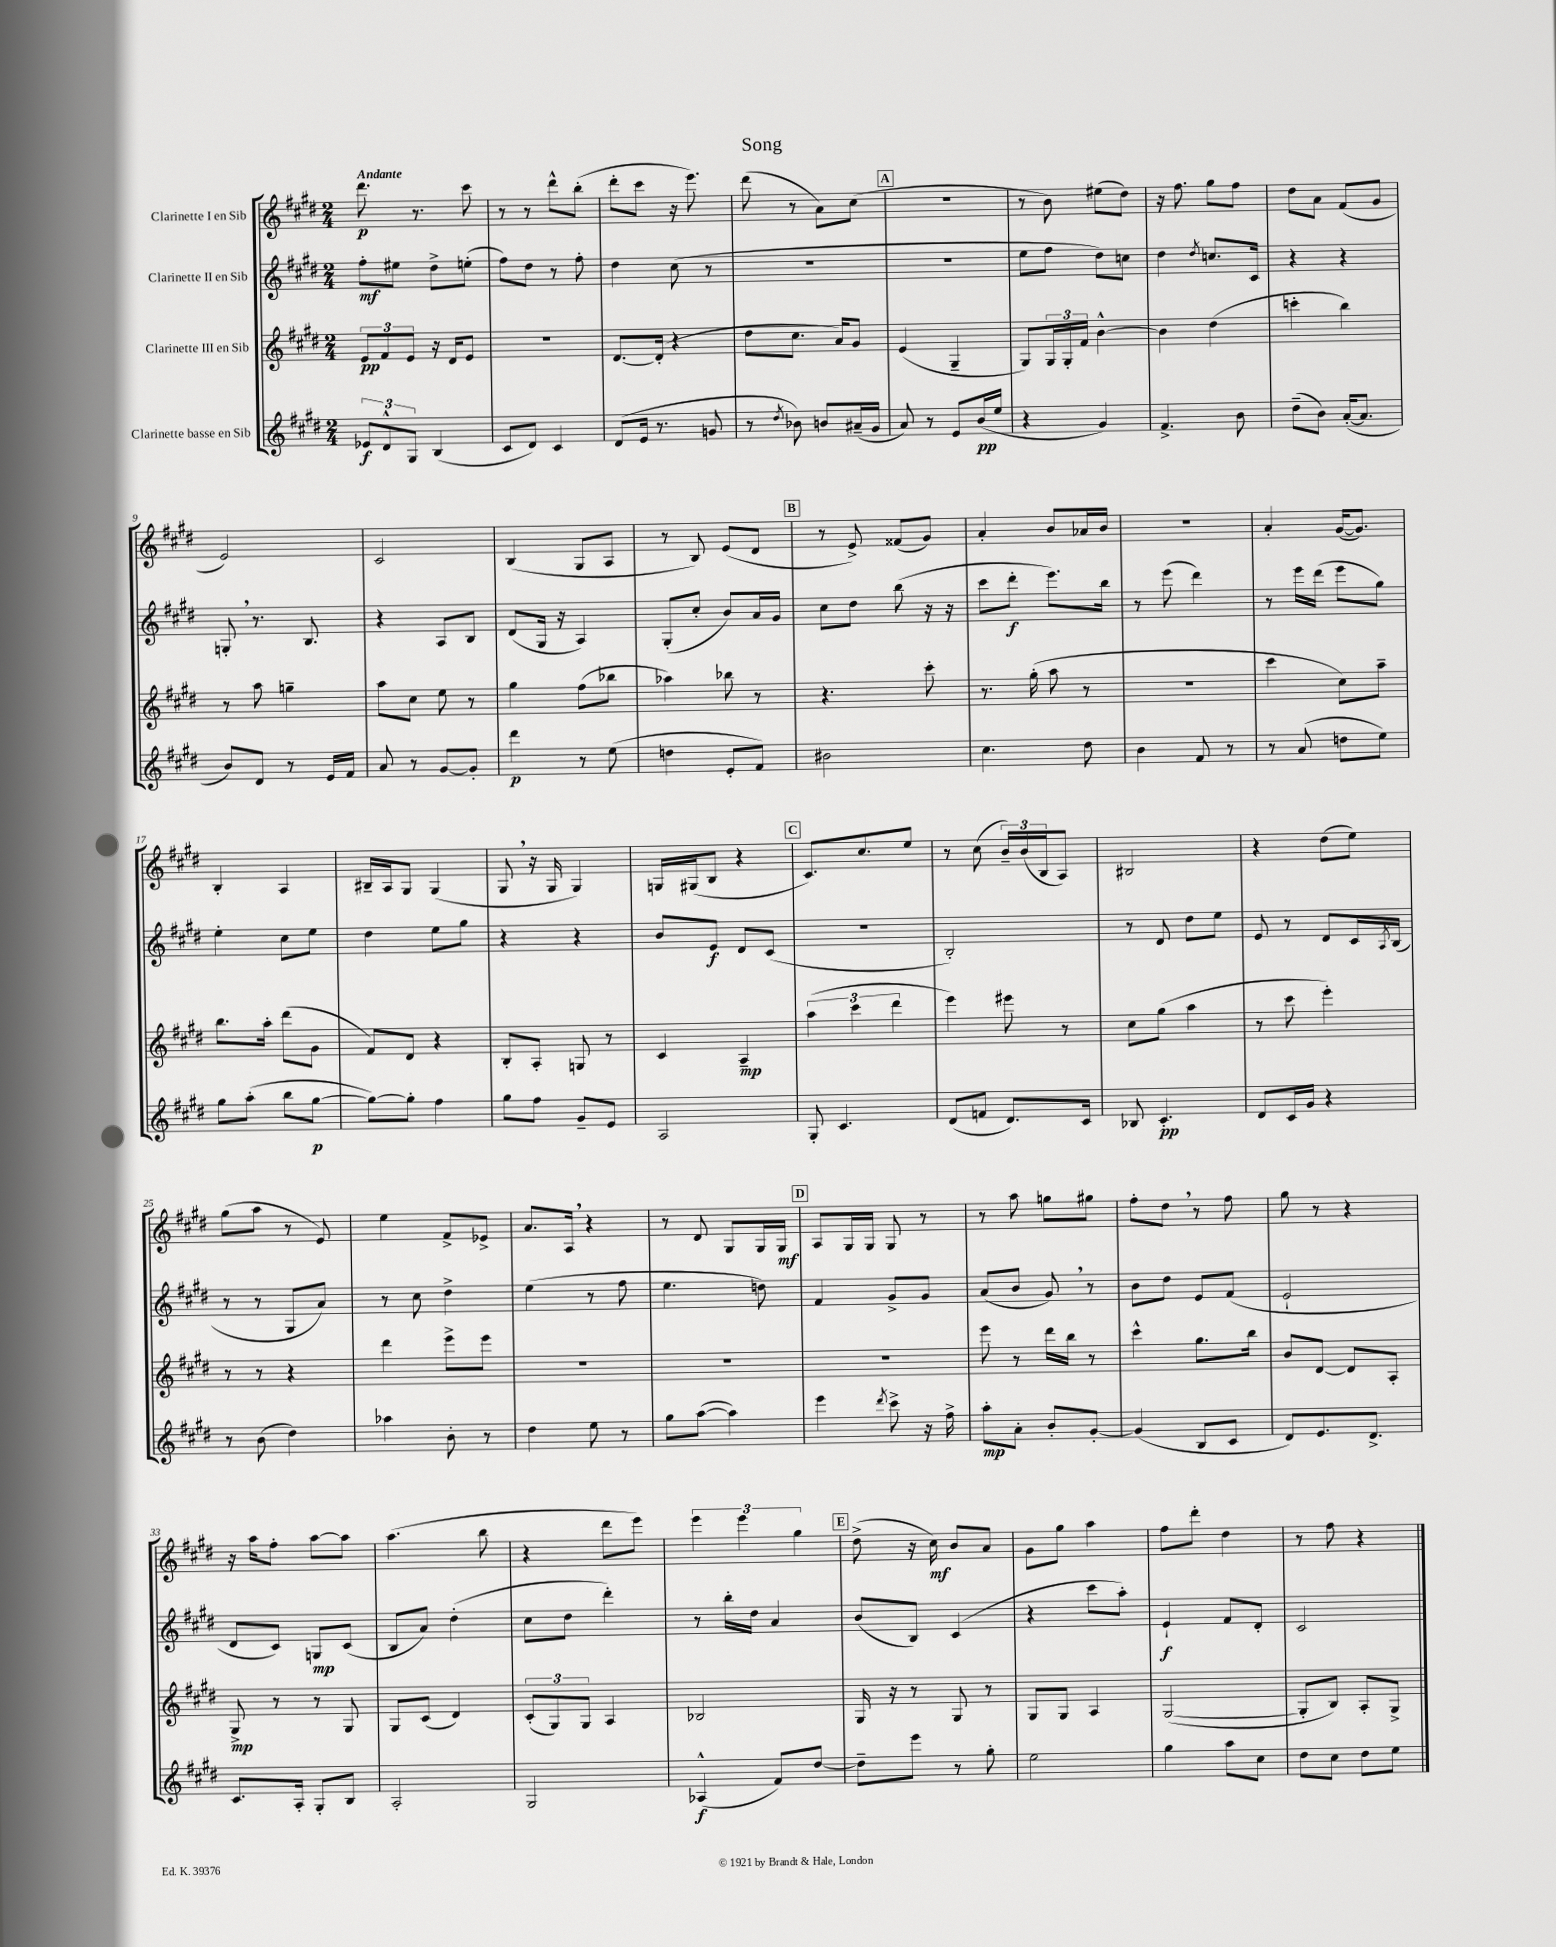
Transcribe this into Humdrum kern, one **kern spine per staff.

**kern	**dynam	**kern	**dynam	**kern	**dynam	**kern	**dynam
*part4	*part4	*part3	*part3	*part2	*part2	*part1	*part1
*staff4	*staff4	*staff3	*staff3	*staff2	*staff2	*staff1	*staff1
*I"Clarinette basse en Sib	*	*I"Clarinette III en Sib	*	*I"Clarinette II en Sib	*	*I"Clarinette I en Sib	*
*clefG2	*	*clefG2	*	*clefG2	*	*clefG2	*
*k[f#c#g#d#]	*	*k[f#c#g#d#]	*	*k[f#c#g#d#]	*	*k[f#c#g#d#]	*
*M2/4	*	*M2/4	*	*M2/4	*	*M2/4	*
=1	=1	=1	=1	=1	=1	=1	=1
!	!	!	!	!	!	!LO:TX:a:B:t=Andante	!
12e-X/L	f	12e/L	pp	8ff#'\L	mf	8.ddd#\	p
12d#^^/	.	12f#/	.	.	.	.	.
.	.	.	.	8ee#X\J	.	.	.
12G#/J	.	12e/J	.	.	.	.	.
.	.	.	.	.	.	8.r	.
(4B/	.	16r	.	8dd#^\L	.	.	.
.	.	16d#/KL	.	.	.	.	.
.	.	8e/J	.	(8een'\J	.	8ccc#\	.
=2	=2	=2	=2	=2	=2	=2	=2
8c#/L	.	2r	.	8ff#\L)	.	8r	.
8d#/J)	.	.	.	8dd#\J	.	8r	.
4c#/	.	.	.	8r	.	8ddd#^^\L	.
.	.	.	.	8ff#'\	.	(8bb'\J	.
=3	=3	=3	=3	=3	=3	=3	=3
(8d#/L	.	[8.d#/L	.	4dd#\	.	8ddd#'\L	.
16e/Jk	.	.	.	.	.	8ccc#\J	.
8.r	.	(16d#'/Jk]	.	.	.	.	.
.	.	4r	.	(8cc#\	.	16r	.
.	.	.	.	.	.	8.eee\)	.
8gn/	.	.	.	8r	.	.	.
=4	=4	=4	=4	=4	=4	=4	=4
8r	.	8dd#\L	.	2r	.	(8ddd#\	.
8qdd#/	.	.	.	.	.	.	.
8b-X\)	.	8.cc#\J	.	.	.	8r	.
8bn/L	.	.	.	.	.	8a\L)	.
.	.	16a/KL)	.	.	.	.	.
(16a#X~/L	.	8g#/J	.	.	.	(8cc#\J	.
16g#/JJ	.	.	.	.	.	.	.
!!LO:REH:place=s1:t=A
=5	=5	=5	=5	=5	=5	=5	=5
8a/)	.	(4e/	.	2r	.	2r	.
8r	.	.	.	.	.	.	.
8e/L	.	4G#~/	.	.	.	.	.
(16b/L	pp	.	.	.	.	.	.
16ee/JJ	.	.	.	.	.	.	.
=6	=6	=6	=6	=6	=6	=6	=6
4r	.	8G#/L)	.	8ee\L	.	8r	.
.	.	24G#/L	.	8ff#\J	.	8b\)	.
.	.	24G#'/	.	.	.	.	.
.	.	24f#/JJ	.	.	.	.	.
4g#/)	.	[4b^^\	.	8dd#\L)	.	(8ee#X\L	.
.	.	.	.	8ccn\J	.	8dd#\J)	.
=7	=7	=7	=7	=7	=7	=7	=7
4.f#^/	.	4b\]	.	4dd#\	.	16r	.
.	.	.	.	.	.	8.ff#\	.
.	.	.	.	8qdd#/	.	.	.
.	.	(4dd#\	.	8.ccn/L	.	8gg#\L	.
8b\	.	.	.	.	.	8ff#\J	.
.	.	.	.	16c#/Jk	.	.	.
=8	=8	=8	=8	=8	=8	=8	=8
(8dd#~\L	.	4cccn'\	.	4r	.	8dd#\L	.
8b\J)	.	.	.	.	.	8a\J	.
([16a'/KL	.	4bb\)	.	4r	.	(8f#/L	.
8.a/J]	.	.	.	.	.	.	.
.	.	.	.	.	.	8g#/J	.
!!LO:LB:g=z
=9	=9	=9	=9	=9	=9	=9	=9
8b/L)	.	8r	.	8Gn',/	.	2e/)	.
8d#/J	.	8aa\	.	8.r	.	.	.
8r	.	4ggn~\	.	.	.	.	.
.	.	.	.	8.B/	.	.	.
16e/LL	.	.	.	.	.	.	.
16f#/JJ	.	.	.	.	.	.	.
=10	=10	=10	=10	=10	=10	=10	=10
8a/	.	8aa\L	.	4r	.	2c#/	.
8r	.	8cc#\J	.	.	.	.	.
[8g#/L	.	8ee\	.	8A/L	.	.	.
8g#'/J]	.	8r	.	8B/J	.	.	.
=11	=11	=11	=11	=11	=11	=11	=11
4ddd#\	p	4gg#\	.	(8d#/L	.	(4B/	.
.	.	.	.	16G#/Jk	.	.	.
.	.	.	.	16r	.	.	.
8r	.	(8ff#\L	.	4A/)	.	8G#/L	.
(8ee\	.	8bb-X\J	.	.	.	8A/J	.
=12	=12	=12	=12	=12	=12	=12	=12
4ddn\	.	4aa-X\)	.	(8G#'/L	.	8r	.
.	.	.	.	8cc#'/J	.	8B/)	.
8e'/L	.	8bb-X\	.	8b/L)	.	(8e/L	.
8f#/J)	.	8r	.	16a/L	.	8d#/J	.
.	.	.	.	16g#/JJ	.	.	.
!!LO:REH:place=s1:t=B
=13	=13	=13	=13	=13	=13	=13	=13
2b#X\	.	4.r	.	8cc#\L	.	8r	.
.	.	.	.	8dd#\J	.	8e^/)	.
.	.	.	.	(8bb\	.	(8f##X/L	.
.	.	8ccc#'\	.	16r	.	8g#/J)	.
.	.	.	.	16r	.	.	.
=14	=14	=14	=14	=14	=14	=14	=14
4.cc#\	.	8.r	.	8ccc#\L	.	4a'/	.
.	.	.	.	8ddd#'\J	f	.	.
.	.	(16gg#'\	.	.	.	.	.
.	.	8aa\	.	8.eee\L)	.	8b/L	.
8dd#\	.	8r	.	.	.	16a-X/L	.
.	.	.	.	16bb\Jk	.	16b/JJ	.
=15	=15	=15	=15	=15	=15	=15	=15
4b\	.	2r	.	8r	.	2r	.
.	.	.	.	(8eee\	.	.	.
8f#/	.	.	.	4ddd#\)	.	.	.
8r	.	.	.	.	.	.	.
=16	=16	=16	=16	=16	=16	=16	=16
8r	.	4ccc#\	.	8r	.	4a'/	.
(8a/	.	.	.	16eee\LL	.	.	.
.	.	.	.	(16ddd#\JJ	.	.	.
8ddn\L	.	8cc#\L)	.	8eee\L	.	([16g#/KL	.
.	.	.	.	.	.	8.g#/J])	.
8ee\J)	.	8aa~\J	.	8gg#\J)	.	.	.
!!LO:LB:g=z
=17	=17	=17	=17	=17	=17	=17	=17
8gg#\L	.	8.bb\L	.	4ee'\	.	4B'/	.
(8aa'\J	.	.	.	.	.	.	.
.	.	16aa'\Jk	.	.	.	.	.
8bb\L	.	(8ddd#\L	.	8cc#\L	.	4A/	.
[8gg#\J	p	8g#\J	.	8ee\J	.	.	.
=18	=18	=18	=18	=18	=18	=18	=18
8gg#\L_)	.	8f#/L)	.	4dd#\	.	16B#X~/LL	.
.	.	.	.	.	.	16A/J	.
8gg#'\J]	.	8d#/J	.	.	.	8G#/J	.
4ff#\	.	4r	.	8ee\L	.	(4G#/	.
.	.	.	.	8gg#\J	.	.	.
=19	=19	=19	=19	=19	=19	=19	=19
8gg#\L	.	8B'/L	.	4r	.	8G#,/	.
8ff#\J	.	8A'/J	.	.	.	16r	.
.	.	.	.	.	.	16G#/	.
8g#~/L	.	8Gn/	.	4r	.	4G#/)	.
8e/J	.	8r	.	.	.	.	.
=20	=20	=20	=20	=20	=20	=20	=20
2A/	.	4c#/	.	8b/L	.	16Gn/LL	.
.	.	.	.	.	.	(16G#X/J	.
.	.	.	.	8e/J	f	8B/J	.
.	.	4A~/	mp	8d#/L	.	4r	.
.	.	.	.	(8c#/J	.	.	.
!!LO:REH:place=s1:t=C
=21	=21	=21	=21	=21	=21	=21	=21
8G#'/	.	(6aa\	.	2r	.	8.c#/L)	.
4.c#/	.	.	.	.	.	.	.
.	.	6ccc#\	.	.	.	.	.
.	.	.	.	.	.	8.cc#/	.
.	.	6ddd#\	.	.	.	.	.
.	.	.	.	.	.	8ee/J	.
=22	=22	=22	=22	=22	=22	=22	=22
(8d#/L	.	4eee\)	.	2B'/)	.	8r	.
8fn/J	.	.	.	.	.	(8cc#\	.
8.d#/L)	.	8eee#X\	.	.	.	24b~/LL)	.
.	.	.	.	.	.	(24b/	.
.	.	.	.	.	.	24B/J	.
.	.	8r	.	.	.	8A/J)	.
16c#/Jk	.	.	.	.	.	.	.
=23	=23	=23	=23	=23	=23	=23	=23
8B-X/	.	8cc#\L	.	8r	.	2B#X/	.
4.c#'/	pp	(8gg#\J	.	8d#/	.	.	.
.	.	4aa\	.	8dd#\L	.	.	.
.	.	.	.	8ee\J	.	.	.
=24	=24	=24	=24	=24	=24	=24	=24
8d#/L	.	8r	.	8e/	.	4r	.
16c#/L	.	8ccc#\	.	8r	.	.	.
16g#/JJ	.	.	.	.	.	.	.
4r	.	4eee'\)	.	8d#/L	.	(8dd#\L	.
.	.	.	.	16c#/L	.	8ee\J)	.
.	.	.	.	8qA/	.	.	.
.	.	.	.	(16B/JJ	.	.	.
!!LO:LB:g=z
=25	=25	=25	=25	=25	=25	=25	=25
8r	.	8r	.	8r	.	(8gg#\L	.
(8b\	.	8r	.	8r	.	8aa\J	.
4dd#\)	.	4r	.	8G#/L	.	8r	.
.	.	.	.	8a/J)	.	8e/)	.
=26	=26	=26	=26	=26	=26	=26	=26
4aa-X\	.	4ddd#\	.	8r	.	4ee\	.
.	.	.	.	8cc#\	.	.	.
8b'\	.	8eee^\L	.	4dd#^\	.	8f#^/L	.
8r	.	8eee\J	.	.	.	8e-X^/J	.
=27	=27	=27	=27	=27	=27	=27	=27
4dd#\	.	2r	.	(4ee\	.	8.a/L	.
.	.	.	.	.	.	16A,/Jk	.
8ee\	.	.	.	8r	.	4r	.
8r	.	.	.	8ff#\	.	.	.
=28	=28	=28	=28	=28	=28	=28	=28
8gg#\L	.	2r	.	4.ee\	.	8r	.
([8aa\J	.	.	.	.	.	8d#/	.
4aa\])	.	.	.	.	.	8G#/L	.
.	.	.	.	8ddn\)	.	16G#/L	.
.	.	.	.	.	.	16G#/JJ	mf
!!LO:REH:place=s1:t=D
=29	=29	=29	=29	=29	=29	=29	=29
4eee\	.	2r	.	4f#/	.	8A/L	.
.	.	.	.	.	.	16G#/L	.
.	.	.	.	.	.	16G#/JJ	.
8qddd#/	.	.	.	.	.	.	.
8ccc#^\	.	.	.	8g#^/L	.	8G#/	.
16r	.	.	.	8g#/J	.	8r	.
16ff#^\	.	.	.	.	.	.	.
=30	=30	=30	=30	=30	=30	=30	=30
8aa'\L	mp	8eee\	.	(8a/L	.	8r	.
8a'\J	.	8r	.	8b/J	.	8aa\	.
8b'/L	.	16ddd#\LL	.	8g#,/)	.	8ggn\L	.
.	.	16bb\JJ	.	.	.	.	.
[8g#'/J	.	8r	.	8r	.	8gg#X\J	.
=31	=31	=31	=31	=31	=31	=31	=31
(4g#/]	.	4ccc#^^\	.	8b\L	.	8ff#'\L	.
.	.	.	.	8dd#\J	.	8dd#,\J	.
8B/L	.	8.gg#\L	.	8e/L	.	8r	.
8c#/J	.	.	.	(8f#/J	.	8ff#\	.
.	.	16bb\Jk	.	.	.	.	.
=32	=32	=32	=32	=32	=32	=32	=32
8d#/L)	.	8b/L	.	2e`/	.	8gg#\	.
8.e/	.	[8d#/J	.	.	.	8r	.
.	.	8d#/L]	.	.	.	4r	.
8.d#^/J	.	.	.	.	.	.	.
.	.	8A'/J	.	.	.	.	.
!!LO:LB:g=z
=33	=33	=33	=33	=33	=33	=33	=33
8.c#/L	.	8G#^/	mp	8d#/L	.	16r	.
.	.	.	.	.	.	16aa\KL	.
.	.	8r	.	8c#/J)	.	8ff#'\J	.
16A'/Jk	.	.	.	.	.	.	.
8G#'/L	.	8r	.	8Gn/L	mp	[8aa\L	.
8B/J	.	8G#/	.	(8c#/J	.	8aa\J]	.
=34	=34	=34	=34	=34	=34	=34	=34
2A'/	.	8G#/L	.	8B/L	.	(4.aa\	.
.	.	(8c#/J	.	8a/J)	.	.	.
.	.	4d#/)	.	(4dd#'\	.	.	.
.	.	.	.	.	.	8bb\	.
=35	=35	=35	=35	=35	=35	=35	=35
2G#/	.	(12c#'/L	.	8cc#\L	.	4r	.
.	.	12G#/)	.	.	.	.	.
.	.	.	.	8dd#\J	.	.	.
.	.	12G#/J	.	.	.	.	.
.	.	4A/	.	4ddd#'\)	.	8ddd#\L	.
.	.	.	.	.	.	8eee\J)	.
=36	=36	=36	=36	=36	=36	=36	=36
(4A-X^^/	f	2B-X/	.	8r	.	6eee\	.
.	.	.	.	16bb'\LL	.	.	.
.	.	.	.	.	.	6eee\	.
.	.	.	.	16dd#\JJ	.	.	.
8f#/L)	.	.	.	4a/	.	.	.
.	.	.	.	.	.	6gg#\	.
[8dd#/J	.	.	.	.	.	.	.
!!LO:REH:place=s1:t=E
=37	=37	=37	=37	=37	=37	=37	=37
8dd#~\L]	.	16G#/	.	(8b/L	.	(8dd#^\	.
.	.	16r	.	.	.	.	.
8eee\J	.	8r	.	8B/J)	.	16r	.
.	.	.	.	.	.	16cc#\)	mf
8r	.	8G#/	.	(4c#/	.	8b/L	.
8gg#'\	.	8r	.	.	.	8a/J	.
=38	=38	=38	=38	=38	=38	=38	=38
2ee\	.	8G#/L	.	4r	.	8g#\L	.
.	.	8G#/J	.	.	.	8gg#\J	.
.	.	4A/	.	8ccc#\L	.	4aa\	.
.	.	.	.	8aa'\J)	.	.	.
=39	=39	=39	=39	=39	=39	=39	=39
4gg#\	.	([2G#/	.	4e`/	f	8ff#\L	.
.	.	.	.	.	.	8ddd#'\J	.
8aa\L	.	.	.	8f#/L	.	4dd#\	.
8cc#\J	.	.	.	8d#'/J	.	.	.
=40	=40	=40	=40	=40	=40	=40	=40
8dd#\L	.	8G#'/L]	.	2c#/	.	8r	.
8cc#\J	.	8B/J)	.	.	.	8ff#\	.
8dd#\L	.	8A'/L	.	.	.	4r	.
8ee\J	.	8G#^/J	.	.	.	.	.
==	==	==	==	==	==	==	==
*-	*-	*-	*-	*-	*-	*-	*-
